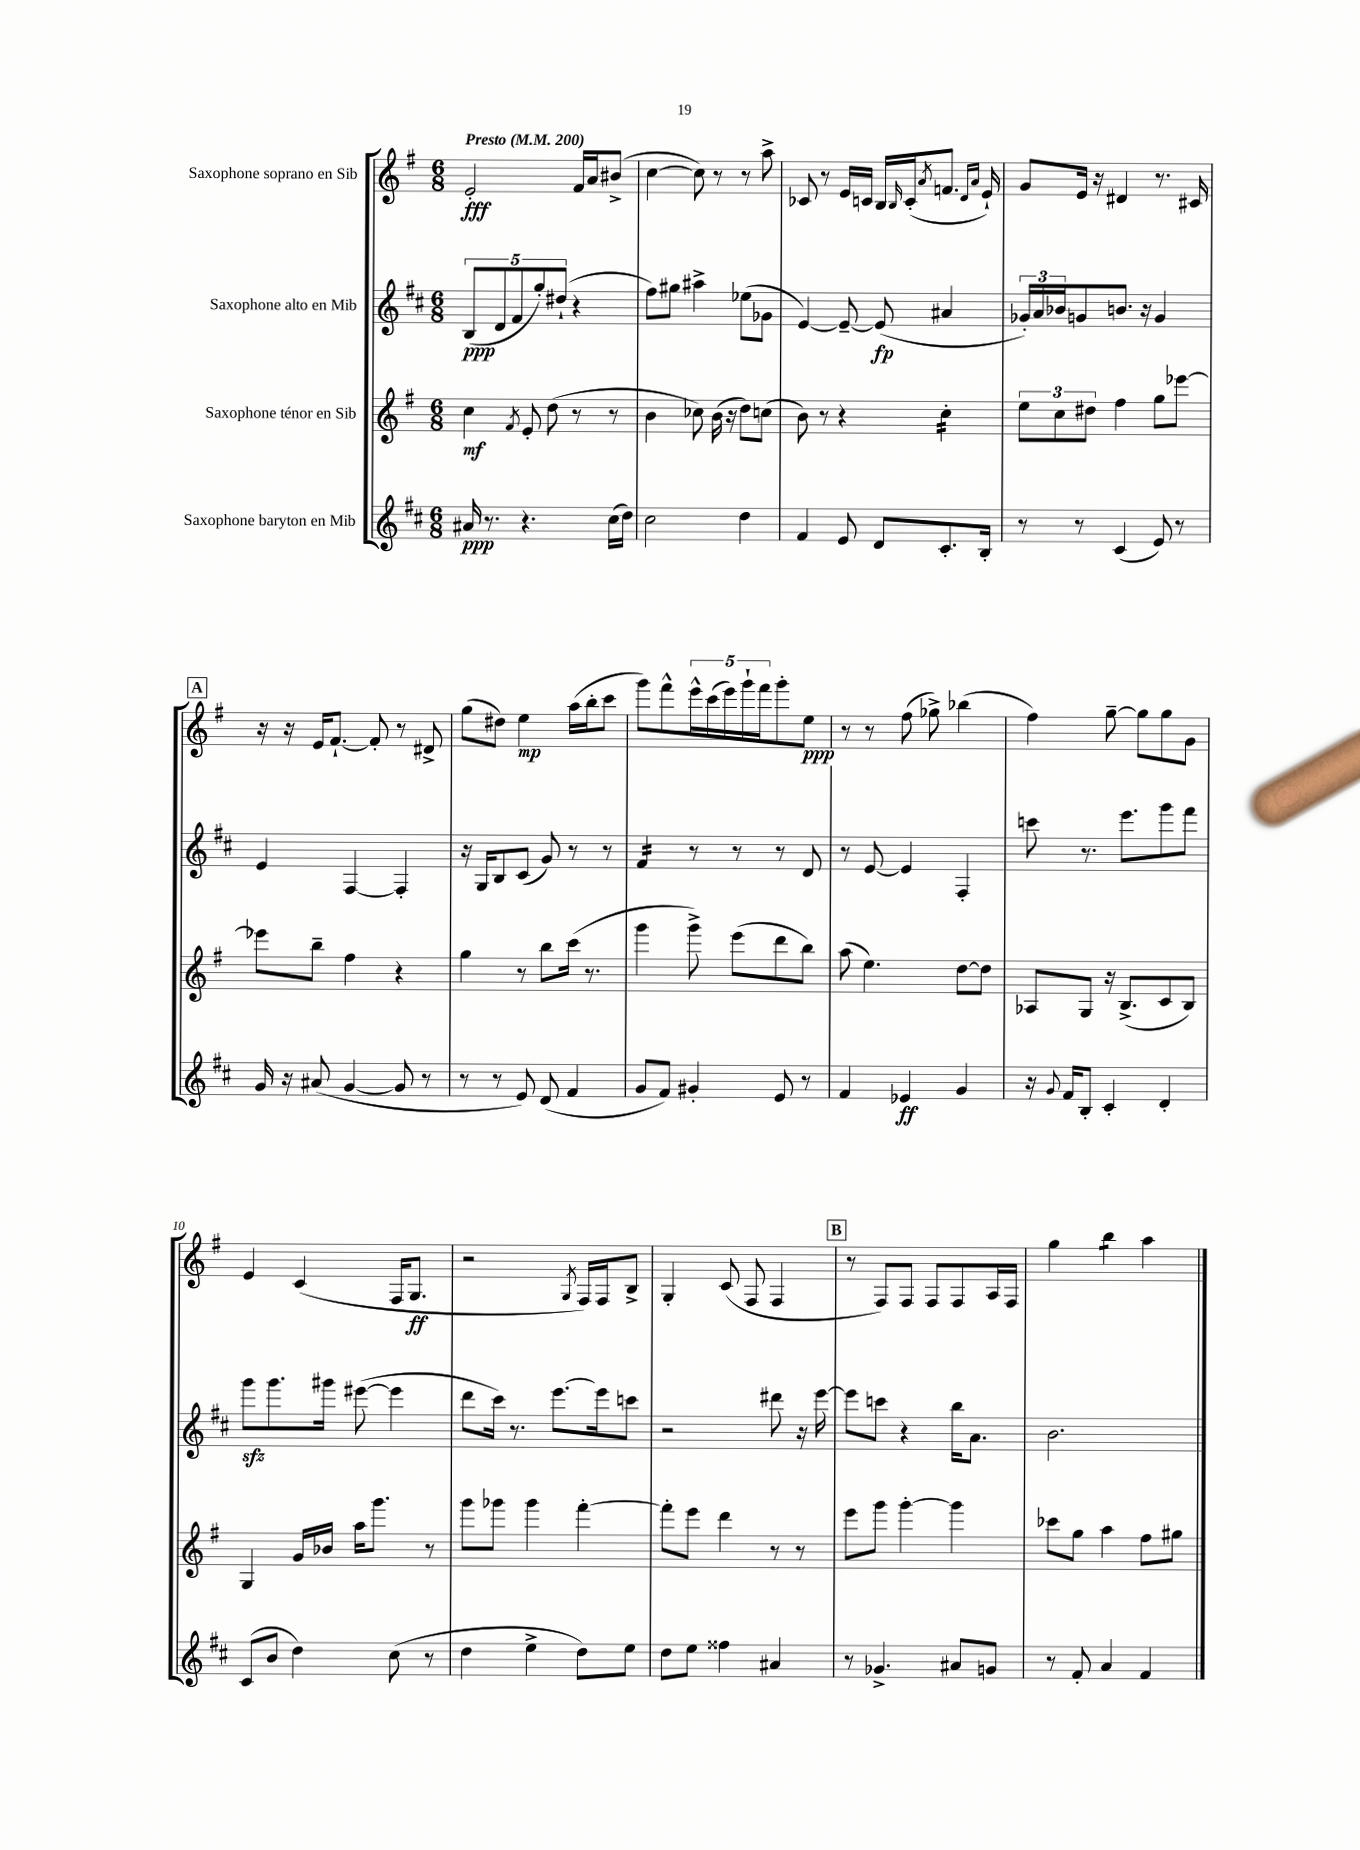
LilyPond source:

<<
\new StaffGroup <<
\new Staff = "s0" \with { instrumentName = "Saxophone soprano en Sib" } {
    \clef treble \key g \major \numericTimeSignature \time 6/8 \tempo "Presto" 4 = 200
    e'2-.\fff fis'16 a'16 bis'8->( |
    c''4~ c''8) r8 r8 a''8-> |
    ces'8 r8 e'16 c'16 b16 \grace { b16 } c'16-.( \acciaccatura { a'8 } f'8. \grace { d'16 a'16 } e'16-!) |
    g'8 e'16 r16 dis'4 r8. cis'16 |
    \mark \markup { \box "A" } r16 r16 e'16 fis'8.~-! fis'8-. r8 dis'8-> |
    g''8( dis''8) e''4\mp a''16( b''16-. c'''8 |
    g'''8) fis'''8-^ \tuplet 5/4 { e'''16-^ c'''16( e'''16) g'''16-! fis'''16 } g'''8-. e''8\ppp |
    r8 r8 fis''8( ges''8->) bes''4( |
    fis''4) g''8~-- g''8 g''8 g'8 |
    e'4 c'4( fis16 g8.\ff |
    r2 \acciaccatura { g8 } fis16) fis16 b8-> |
    g4-. c'8( fis8 fis4 |
    \mark \markup { \box "B" } r8 fis8) fis8 fis8 fis8 a16 fis16 |
    g''4 b''4:8 a''4 \bar "|." |
}
\new Staff = "s1" \with { instrumentName = "Saxophone alto en Mib" } {
    \clef treble \key d \major \numericTimeSignature \time 6/8
    \tuplet 5/4 { b8\ppp( d'8 fis'8 g''8-.) dis''8-!( } r4 |
    fis''8) gis''8 ais''4-> ees''8( ges'8 |
    e'4~) e'8~-- e'8\fp( ais'4 |
    \tuplet 3/2 { ges'16-.) a'16 bes'16 } g'8 b'8. r16 g'4 |
    \mark \markup { \box "A" } e'4 fis4~ fis4-. |
    r16 g16 b8 cis'8( g'8) r8 r8 |
    fis'4:16 r8 r8 r8 d'8 |
    r8 e'8~ e'4 fis4-. |
    c'''8 r8. e'''8. g'''8 fis'''8 |
    g'''8\sfz g'''8. gis'''16 eis'''8~( eis'''4 |
    d'''8 cis'''16) r8. e'''8.~ e'''16 c'''8 |
    r2 dis'''8 r16 e'''16~ |
    \mark \markup { \box "B" } e'''8 c'''8 r4 b''16 a'8. |
    b'2. \bar "|." |
}
\new Staff = "s2" \with { instrumentName = "Saxophone ténor en Sib" } {
    \clef treble \key g \major \numericTimeSignature \time 6/8
    c''4\mf \acciaccatura { fis'8 } e'8-. d''8( r8 r8 |
    b'4 ces''8) b'16( r16 d''8) c''8( |
    b'8) r8 r4 c''4:16-. |
    \tuplet 3/2 { e''8 c''8 dis''8 } fis''4 g''8 ees'''8~ |
    \mark \markup { \box "A" } ees'''8 b''8-- fis''4 r4 |
    g''4 r8 b''8 c'''16( r8. |
    g'''4 g'''8->) e'''8( d'''8 b''8) |
    a''8( e''4.) d''8~ d''8 |
    aes8 g8 r16 b8.->( c'8 b8) |
    g4 g'16 bes'16 a''16 g'''8. r8 |
    g'''8 ges'''8 ges'''4 fis'''4~-. |
    fis'''8-. e'''8 d'''4 r8 r8 |
    \mark \markup { \box "B" } e'''8 g'''8 g'''4~-. g'''4 |
    ces'''8 g''8 a''4 fis''8 gis''8 \bar "|." |
}
\new Staff = "s3" \with { instrumentName = "Saxophone baryton en Mib" } {
    \clef treble \key d \major \numericTimeSignature \time 6/8
    ais'16\ppp r8. r4. cis''16( d''16) |
    cis''2 d''4 |
    fis'4 e'8 d'8 cis'8.-. b16-. |
    r8 r8 cis'4( e'8) r8 |
    \mark \markup { \box "A" } g'16 r16 ais'8( g'4~ g'8 r8 |
    r8 r8 e'8) d'8( fis'4 |
    g'8 fis'8) gis'4-. e'8 r8 |
    fis'4 ees'4\ff g'4 |
    r16 \appoggiatura { g'8 } fis'16 b8-. cis'4-. d'4-. |
    cis'8( b'8 d''4) cis''8( r8 |
    d''4 e''4-> d''8) e''8 |
    d''8 e''8 fisis''4 ais'4 |
    \mark \markup { \box "B" } r8 ges'4.-> ais'8 g'8 |
    r8 fis'8-. a'4 fis'4 \bar "|." |
}
>>
>>
